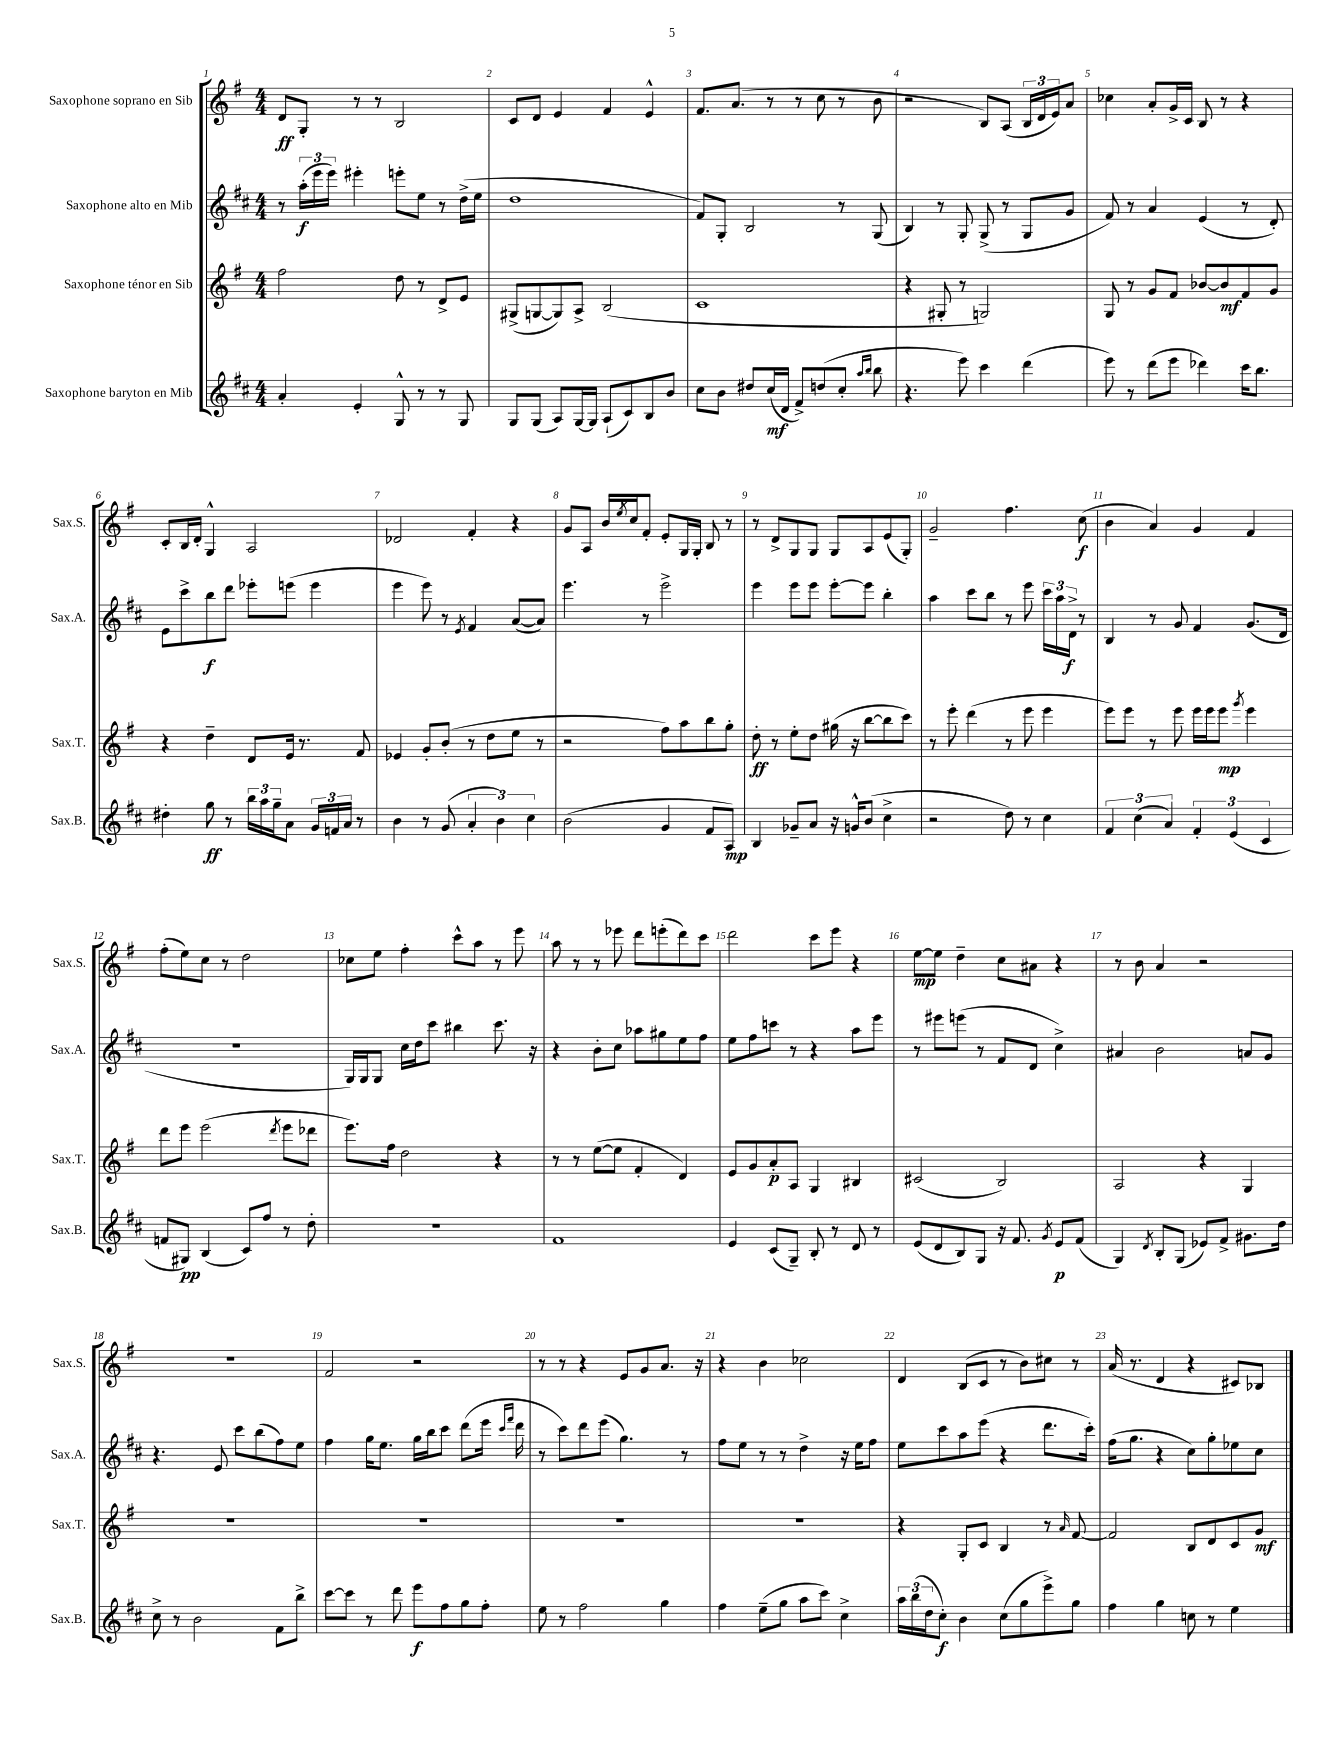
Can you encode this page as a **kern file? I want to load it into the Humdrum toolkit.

**kern	**kern	**kern	**kern
*staff4	*staff3	*staff2	*staff1
*clefG2	*clefG2	*clefG2	*clefG2
*k[f#c#]	*k[f#]	*k[f#c#]	*k[f#]
*M4/4	*M4/4	*M4/4	*M4/4
4a'	2ff#	8r	8d
.	.	(24aa'	8G'
.	.	24eee	.
.	.	24eee)	.
4e'	.	4eee#'	8r
.	.	.	8r
8G^^	8dd	8eee'	2B
8r	8r	8ee	.
8r	8d^	8r	.
8G	8e	(16dd^	.
.	.	16ee	.
=	=	=	=
8G	(8G#^	1dd	8c
(8G	[8G	.	8d
8A)	8G])	.	4e
[16G	8A^	.	.
16G]	.	.	.
(8A`	(2B	.	4f#
8c#)	.	.	.
8B	.	.	4e^^
8b	.	.	.
=	=	=	=
8cc#	1c	8f#)	8.f#
8b	.	8G'	.
.	.	.	(8.a
8dd#	.	2B	.
(16cc#	.	.	8r
16d	.	.	.
8f#^)	.	.	8r
(8dd	.	.	8cc
8cc#'	.	8r	8r
16qqaa	.	.	.
16qqbb	.	.	.
8bb	.	(8G	8b
=	=	=	=
4.r	4r	4B)	2r
.	8G#'	8r	.
8eee)	8r	8G'	.
4ccc#	2G)	(8G^	8B)
.	.	8r	(8A
(4ddd	.	8G	24B
.	.	.	24d
.	.	.	24e)
.	.	8g	8a
=	=	=	=
8eee)	8G	8f#)	4cc-
8r	8r	8r	.
(8ddd	8g	4a	8a'
8eee	8f#	.	16g^
.	.	.	16c
4ddd-)	[8b-	(4e	8B
.	8b-]	.	8r
16ccc#	8f#	8r	4r
8.bb	.	.	.
.	8g	8d')	.
=	=	=	=
4dd#'	4r	8e	8c'
.	.	8ccc#^	16B
.	.	.	16d'
8gg	4dd~	8bb	4G^^
8r	.	8ddd	.
24bb	8d	8eee-'	2A
24aa	.	.	.
24gg~	.	.	.
8a	16e	(8eee	.
.	8.r	.	.
24g	.	4eee	.
24f	.	.	.
24a	.	.	.
8r	8f#	.	.
=	=	=	=
4b	4e-	4eee	2d-
8r	8g'	8eee)	.
(8g	(8b'	8r	.
.	.	8qe	.
6a'	8r	4f#	4f#'
.	8dd	.	.
6b)	.	.	.
.	8ee	([8a	4r
6cc#	.	.	.
.	8r	8a])	.
=	=	=	=
(2b	2r	4.eee	8g
.	.	.	8A
.	.	.	16b
.	.	.	8qee
.	.	.	16cc
.	.	8r	8f#'
4g	8ff#)	2eee^	8e'
.	8aa	.	16G
.	.	.	16G'
8f#	8bb	.	8B
8A)	8gg'	.	8r
=	=	=	=
4B	8dd'	4eee	8r
.	8r	.	8d^
8g-~	8ee'	8eee	8G
8a	8dd	8eee	8G
16r	(16gg#	[8eee'	8G
16g^^	16r	.	.
(8b	[8bb	8eee]	8A
4cc#^	8bb]	4bb'	(8e
.	8ccc)	.	8G')
=	=	=	=
2r	8r	4aa	2g~
.	8eee'	.	.
.	(4ddd	8ccc#	.
.	.	8bb	.
8dd)	8r	8r	4.ff#
8r	8eee	8eee	.
4cc#	4eee	24ccc#	.
.	.	24aa	.
.	.	24d^	.
.	.	8r	(8cc
=	=	=	=
6f#	8eee)	4B	4b
.	8eee	.	.
(6cc#	.	.	.
.	8r	8r	4a)
6a)	.	.	.
.	8eee	8g	.
6f#'	16eee	4f#	4g
.	16eee	.	.
.	8eee	.	.
(6e	.	.	.
.	8qggg	.	.
.	4eee	(8.g	4f#
6c#	.	.	.
.	.	16d	.
=	=	=	=
8f	8ddd	1r	(8ff#'
8G#)	8eee	.	8ee)
(4B	(2eee	.	8cc
.	.	.	8r
8c#)	.	.	2dd
8ff#	.	.	.
.	8qddd	.	.
8r	8eee	.	.
8dd'	8ddd-	.	.
=	=	=	=
1r	8.eee)	16G)	8cc-
.	.	16G	.
.	.	8G	8ee
.	16ff#	.	.
.	2dd	16cc#	4ff#'
.	.	16dd	.
.	.	8ccc#	.
.	.	4bb#	8ccc^^
.	.	.	8aa
.	4r	8.ccc#	8r
.	.	.	8eee
.	.	16r	.
=	=	=	=
1f#	8r	4r	8aa
.	8r	.	8r
.	([8ee	8b'	8r
.	8ee]	8cc#	8eee-
.	4f#'	8aa-	8ddd
.	.	8gg#	(8eee'
.	4d)	8ee	8ddd)
.	.	8ff#	8ccc
=	=	=	=
4e	8e	8ee	2ddd
.	8g	8ff#	.
(8c#	8a'	8ccc	.
8G~)	8A	8r	.
8B'	4G	4r	8ccc
8r	.	.	8eee
8d	4B#	8aa	4r
8r	.	8eee	.
=	=	=	=
(8e	(2c#	8r	[8ee
8d	.	8eee#	8ee]
8B)	.	(8eee	4dd~
8G	.	8r	.
16r	2B)	8f#	8cc
8.f#	.	.	.
.	.	8d	8a#
8qg	.	.	.
8e	.	4cc#^)	4r
(8f#	.	.	.
=	=	=	=
4G)	2A	4a#	8r
.	.	.	8b
8qd	.	.	.
8B'	.	2b	4a
(8G	.	.	.
8e-)	4r	.	2r
8f#^	.	.	.
8.g#	4G	8a	.
.	.	8g	.
16dd	.	.	.
=	=	=	=
8cc#^	1r	4.r	1r
8r	.	.	.
2b	.	.	.
.	.	8e	.
.	.	8ccc#	.
.	.	(8bb	.
8f#	.	8ff#)	.
8bb^	.	8ee	.
=	=	=	=
[8ccc#	1r	4ff#	2f#
8ccc#]	.	.	.
8r	.	16gg	.
.	.	8.ee	.
8ddd	.	.	.
8eee	.	16gg	2r
.	.	16bb	.
8ff#	.	8ccc#	.
8gg	.	(8ddd	.
8ff#'	.	16eee	.
.	.	16qqccc#	.
.	.	16qqfff#	.
.	.	16ddd	.
=	=	=	=
8ee	1r	8r	8r
8r	.	8ccc#)	8r
2ff#	.	8ddd	4r
.	.	(8eee	.
.	.	4.gg)	8e
.	.	.	8g
4gg	.	.	8.a
.	.	8r	.
.	.	.	16r
=	=	=	=
4ff#	1r	8ff#	4r
.	.	8ee	.
(8ee~	.	8r	4b
8gg	.	8r	.
8aa	.	4dd^	2cc-
8ccc#)	.	.	.
4cc#^	.	16r	.
.	.	16ee	.
.	.	8ff#	.
=	=	=	=
24aa	4r	8ee	4d
(24bb	.	.	.
24dd	.	.	.
8cc#')	.	8ccc#	.
4b	8G'	8aa	(8B
.	8c	(8eee	8c
(8cc#	4B	4r	8r
8gg	.	.	8b)
8eee^)	8r	8.ddd	8cc#
.	16qqa	.	.
8gg	[8f#	.	8r
.	.	16ccc#')	.
=	=	=	=
4ff#	2f#]	(16ff#	(16a
.	.	8.gg	8.r
4gg	.	4r	4d
8cc	8B	8cc#)	4r
8r	8d	8gg'	.
4ee	8c	8ee-	8c#)
.	8g	8cc#	8B-
==	==	==	==
*-	*-	*-	*-
